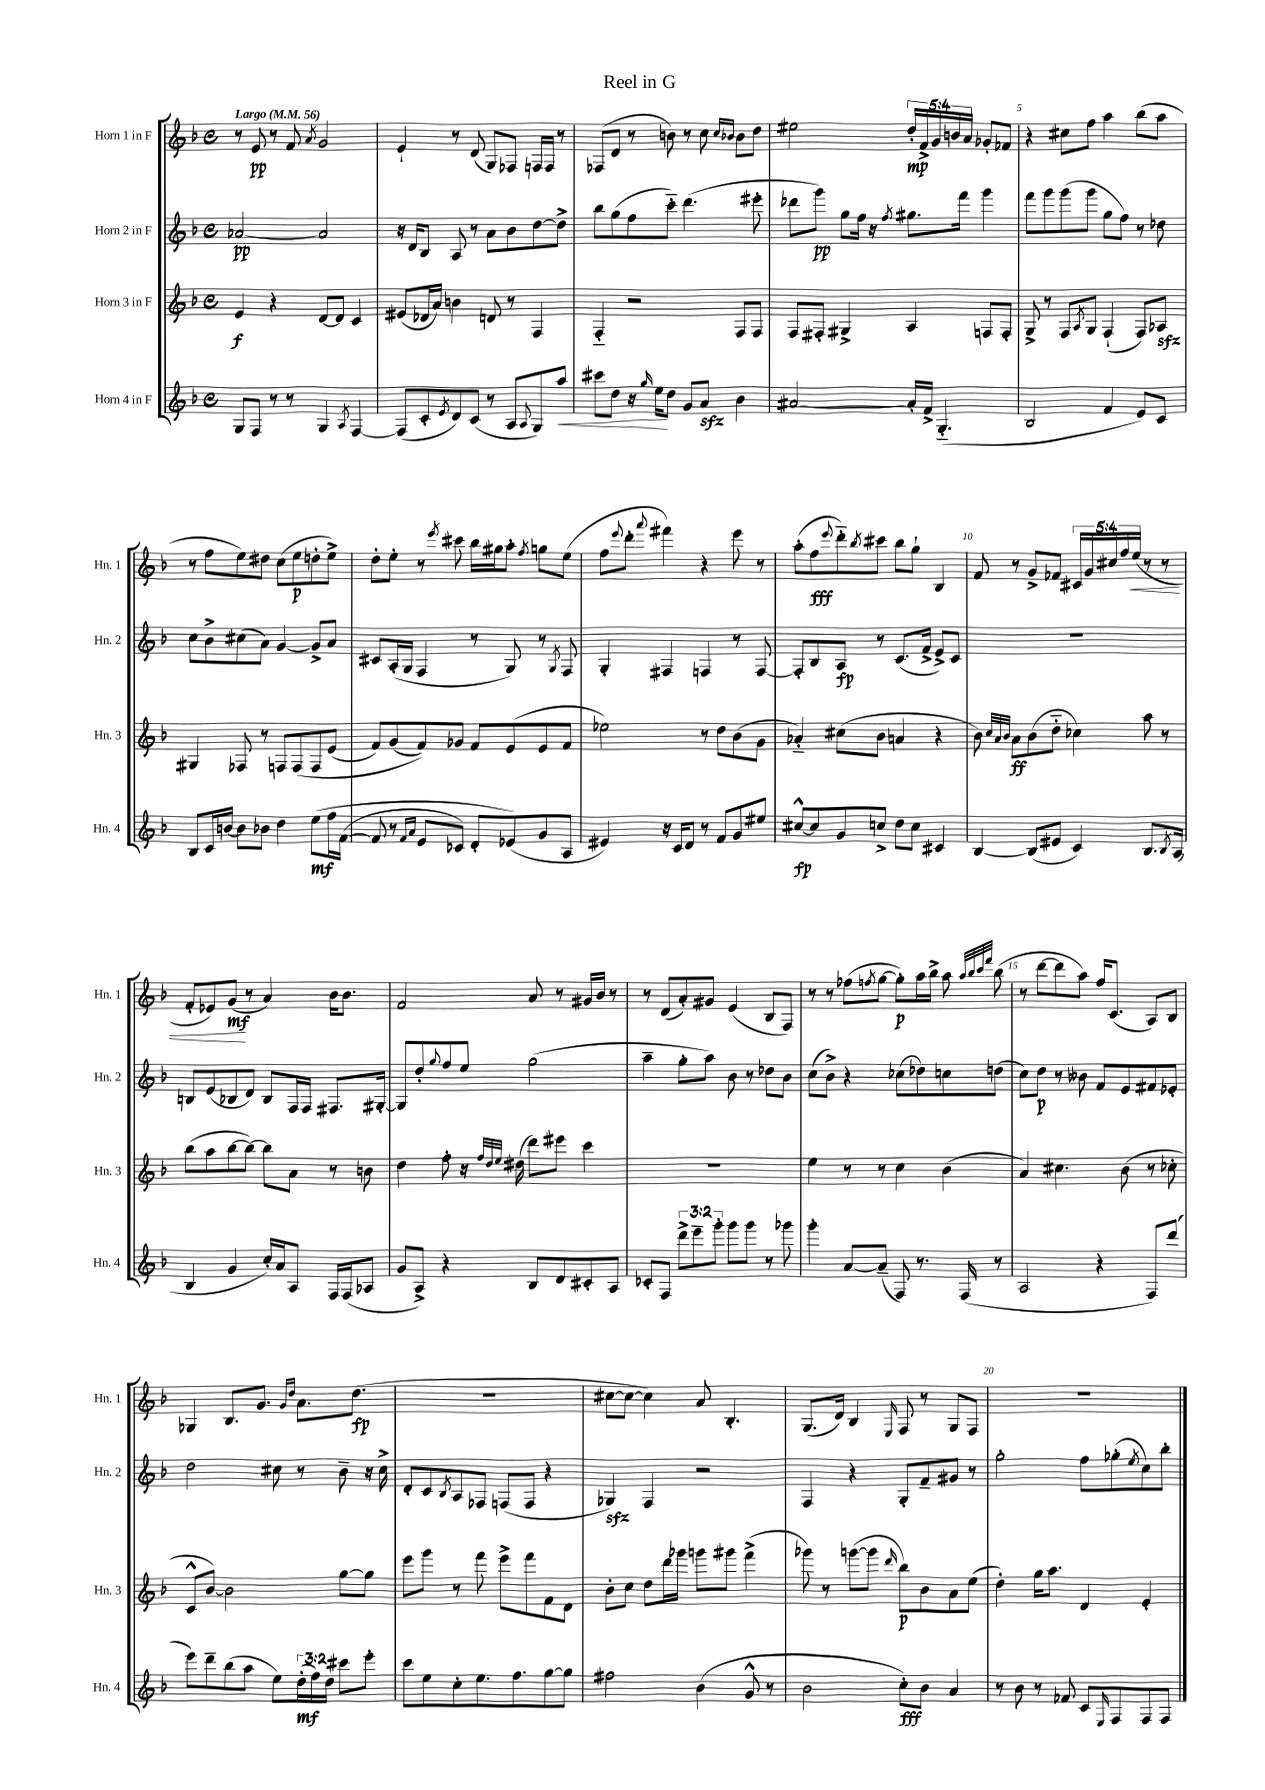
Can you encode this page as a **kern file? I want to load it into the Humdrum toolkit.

**kern	**kern	**kern	**kern
*staff4	*staff3	*staff2	*staff1
*clefG2	*clefG2	*clefG2	*clefG2
*k[b-]	*k[b-]	*k[b-]	*k[b-]
*M4/4	*M4/4	*M4/4	*M4/4
*met(c)	*met(c)	*met(c)	*met(c)
*MM56	*MM56	*MM56	*MM56
8G	4e	[2a-	8r
8F	.	.	8e
8r	4r	.	8r
8r	.	.	8f
.	.	.	8qa
4G	[8d	2a-]	2g
.	8d]	.	.
8qA	.	.	.
[4F	4c	.	.
=	=	=	=
(8F]	(8e#	16r	4e`
.	.	16d	.
8c'	16d-	8B-	.
.	16a)	.	.
8qe	.	.	.
8d)	4b	8A	8r
(8c	.	8r	(8d
8r	8d	8a	8G)
8A	8r	8b-	8F-
8qqA	.	.	.
8G)	4F	[8dd	16F
.	.	.	16F
8aa	.	8dd^]	8r
=	=	=	=
8ccc#	4F'~	8bb-	(8F-
8dd	.	(8gg	8d
16r	2r	8ff	8r
16qqgg	.	.	.
16ee	.	.	.
8dd	.	8ccc'~)	8b)
8g	.	(4.ddd	8r
8a	.	.	8cc
.	.	.	16qqcc
.	.	.	16qqb-
4b-	8F	.	8b-
.	8F	8eee#'	8dd
=	=	=	=
[2a#	8F	8ddd-	2ee#
.	8F#'	8ggg)	.
.	4G#^	8gg	.
.	.	16ff	.
.	.	16r	.
.	.	8qff	.
16a#']	4A	8.gg#	20dd'
.	.	.	20f^
16f^	.	.	.
.	.	.	20g
(4.G'~	.	.	.
.	.	.	20b
.	.	16fff	.
.	.	.	20a
.	8F	4ggg	8g-'
.	8F'	.	8f-
=	=	=	=
2B-	8G^	8fff	4r
.	8r	8ggg	.
.	8F	(8ggg	8cc#
.	8qA	.	.
.	8G	8ggg	8ff
4f	(4F`	8gg	4aa
.	.	8ff)	.
8e)	8F)	8r	(8bb-
8c	8A-	8dd-	8aa
=	=	=	=
8B-	4G#	8cc	8r
16c	.	8b-^	8ff
[16b	.	.	.
8b]	8F-	(8cc#	8ee)
8b-	8r	8a)	8dd#
4dd	8F	[4g	(8cc
.	&(8F	.	8ee
&(8ee	8F	8g^]	8dd'
16ff	(8e	8a	8ee^)
([16f	.	.	.
=	=	=	=
8f]	8f)	8c#	8dd'
8r	(8g	(16A'	8ee'
.	.	16G	.
16qqf	.	.	.
16qqa	.	.	.
8e	8f)&)	4F	8r
.	.	.	8qeee
8c-)	8g-	.	8ccc#
8d'	8f	8r	16bb-
.	.	.	16gg#
(8e-&)	(8e	8G)	8aa'
.	.	.	8qff
8g	8e	8r	8gg
.	.	8qG	.
8A	8f	8F	(8ee
=	=	=	=
4e#)	2ee-)	4G'	8ff
.	.	.	8qqeee
.	.	.	8ddd'
.	.	.	8qqaaa
16r	.	4F#	4fff#)
16c	.	.	.
8d	.	.	.
8r	8r	4F	4r
8f	8dd	.	.
8g	(8b-	8r	8eee
8ee#	8g	[8F	8r
=	=	=	=
[8cc#^^	4a-'~)	8F']	(8aa'
8cc#]	.	8B-	8ff
.	.	.	8qqeee
8g	(8cc#	8A	8ddd'~)
.	.	.	8qbb-
8cc^	8b-	8r	8ccc#
8dd	4a	(8.c	8bb-
8cc	.	.	8gg`
.	.	16f^	.
4c#	4r	8e^)	4B-
.	.	8c	.
=	=	=	=
[4B-	8b-)	1r	8f
.	32qqcc	.	.
.	32qqa	.	.
.	32qqb-	.	.
.	8a	.	8r
(8B-]	(8b-	.	8g^
8e#	8dd'~	.	8f-
4c)	4cc-)	.	20c#
.	.	.	20g
.	.	.	20cc#
.	.	.	20ff
.	.	.	(20ee
8.B-	8aa	.	8r
.	8r	.	8r
8qB-	.	.	.
(16A	.	.	.
=	=	=	=
4B-	(8bb-	8B	8f'
.	8aa	(8e	8e-)
4g	[8bb-	8B-	(8g
.	8bb-_)	8d)	8r
16cc')	8bb-]	8B-	4a)
16a	.	.	.
8A	8a	16F	.
.	.	16F	.
16F	8r	8.F#	16b-
(16F	.	.	8.b-
8A-	8b	.	.
.	.	[16G#'	.
=	=	=	=
8g	4dd	8G#]	2f
8A^)	.	8dd'	.
.	.	8qqgg	.
4r	8ff'	8ff	.
.	16r	8ee	.
.	32qqff	.	.
.	32qqdd	.	.
.	32qqee	.	.
.	(16dd#	.	.
8B-	8ddd)	(2gg	8a
8d	8eee#	.	8r
8c#'	4ccc	.	16g#
.	.	.	16b-
8A	.	.	8r
=	=	=	=
8c-'	1r	4aa~	8r
8F	.	.	(8d
12ddd^	.	8gg'	8a')
12eee~	.	.	.
.	.	8aa)	8g#
12ggg'	.	.	.
8ggg	.	8b-	(4e
8ggg	.	8r	.
8r	.	8dd-	8B-
8ggg-	.	8b-	8F)
=	=	=	=
4ggg'	4ee	(8cc	8r
.	.	8b-^)	8r
[8a	8r	4r	(8ff-
.	.	.	8qff
(8a~]	8r	.	[8gg
8F)	4cc	(8cc-	8gg'])
8.r	.	8dd-)	16aa
.	.	.	16bb-^
.	(4b-	8cc	8aa
(16F	.	.	.
.	.	.	32qqaa
.	.	.	32qqbb-
.	.	.	32qqccc
.	.	.	32qqfff
8r	.	(8dd	(8bb-
=	=	=	=
2A	4a)	8cc)	8r
.	.	8dd	[8ddd
.	4.cc#	8r	8ddd]
.	.	8b--	8aa)
4r	.	8f	16ff
.	.	.	(8.c
.	(8b-	8e	.
8F)	8r	8f#	8A)
(8ddd	8cc-'	8e-'	8B-
=	=	=	=
8eee)	8c^^	2dd	4G-
8ddd~	[8b-)	.	.
(8bb-	2b-]	.	8.B-
8aa	.	.	.
.	.	.	8.g
8ee)	.	8cc#	.
.	.	.	16qqg
.	.	.	16qqdd
(24dd'	.	8r	8.a
24ff)	.	.	.
24dd	.	.	.
8ccc#	[8gg	8b-~	.
.	.	.	(8.dd
8eee'	8gg]	16r	.
.	.	16cc#^	.
=	=	=	=
8ccc	8eee	8d'	1r
8ee	8ggg	8c	.
.	.	8qB-	.
8cc'	8r	8A	.
8.ee	8fff	8F-	.
.	8eee^	(8F	.
8.ff	.	.	.
.	8fff	8F	.
[8gg	8f	4r	.
8gg]	8d	.	.
=	=	=	=
2ff#	8b-'	4G-)	[8cc#
.	8cc	.	8cc#_
.	8dd	4F	4cc#])
.	16ddd	.	.
.	16ggg-	.	.
(4b-	8ggg	2r	8a
.	8ggg#	.	4.B-'
8g^^	(4fff^	.	.
8r	.	.	.
=	=	=	=
2b-	8ggg-)	4F	(8.G
.	8r	.	.
.	.	.	16d)
.	([8ggg	4r	4B-
.	8ggg]	.	.
.	16qqddd	.	16qqE
8cc')	8bb-)	8G'	8F
8b-	8b-	8f~	8r
4a	8a	8g#	8G
.	(8ee	8r	8F
=	=	=	=
8r	4dd')	2gg'	1r
8b-	.	.	.
8r	16gg	.	.
.	8.aa	.	.
8f-	.	.	.
8c	4d	8ff	.
16qqE	.	.	.
8F	.	(8gg-'	.
.	.	8qee	.
8F	4e'	8cc)	.
8F	.	8bb-'	.
==	==	==	==
*-	*-	*-	*-
